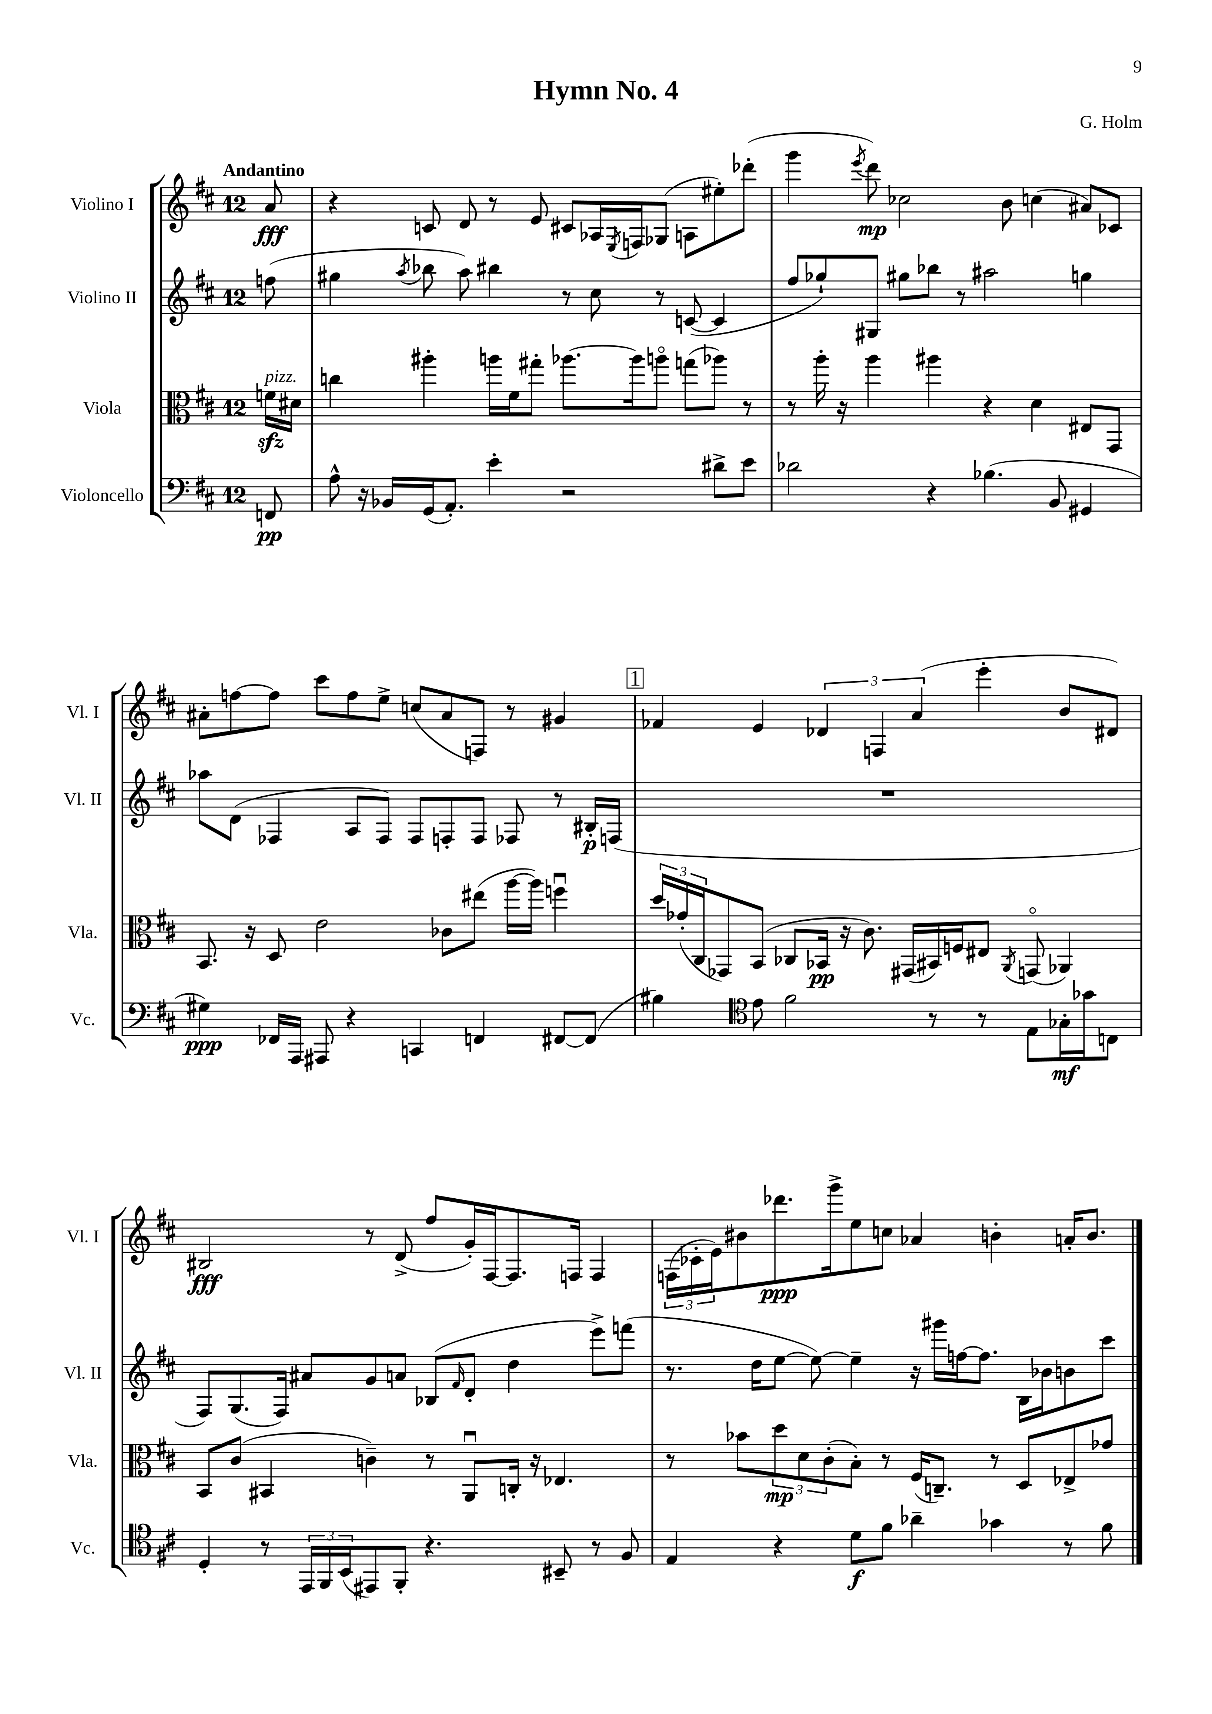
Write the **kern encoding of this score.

**kern	**dynam	**kern	**dynam	**kern	**dynam	**kern	**dynam
*part4	*part4	*part3	*part3	*part2	*part2	*part1	*part1
*staff4	*staff4	*staff3	*staff3	*staff2	*staff2	*staff1	*staff1
*I"Violoncello	*	*I"Viola	*	*I"Violino II	*	*I"Violino I	*
*I'Vc.	*	*I'Vla.	*	*I'Vl. II	*	*I'Vl. I	*
*clefF4	*	*clefC3	*	*clefG2	*	*clefG2	*
*k[f#c#]	*	*k[f#c#]	*	*k[f#c#]	*	*k[f#c#]	*
*M12/8	*	*M12/8	*	*M12/8	*	*M12/8	*
=	=	=	=	=	=	=	=
!	!	!	!	!	!	!LO:TX:a:B:t=Andantino	!
!	!	!LO:TX:a:i:t=pizz.	!	!	!	!	!
8FFn/	pp	16fnzz\LL	.	(8ffn\	.	8a/	fff
.	.	16d#X\JJ	.	.	.	.	.
=1	=1	=1	=1	=1	=1	=1	=1
8A^^\	.	4ccn\	.	4gg#X\	.	4r	.
16r	.	.	.	.	.	.	.
16BB-X/LL	.	.	.	.	.	.	.
.	.	.	.	8qaa/	.	.	.
(16GG/J	.	4aa#X'\	.	8bb-X\	.	8cn/	.
8.AA'/J)	.	.	.	.	.	.	.
.	.	.	.	8aa\)	.	8d/	.
4e'\	.	16aan\LL	.	4bb#X\	.	8r	.
.	.	16f#\J	.	.	.	.	.
.	.	8gg#X'\J	.	.	.	8e/	.
2r	.	[8.aa-X\L	.	8r	.	8c#X/L	.
.	.	.	.	8cc#\	.	16A-X/L	.
.	.	.	.	.	.	8qE/	.
.	.	16aa-\k]	.	.	.	16Fn/J	.
.	.	8aan\J	.	8r	.	(8G-X/J	.
.	.	(8ggn\L	.	([8cn/	.	8An\L	.
8d#X^\L	.	8aa-X\J)	.	4c/]	.	8ee#X'\)	.
8e\J	.	8r	.	.	.	(8ddd-X'\J	.
=2	=2	=2	=2	=2	=2	=2	=2
2d-X\	.	8r	.	8ff#/L	.	4ggg\	.
.	.	16aa'\	.	8gg-X`/)	.	.	.
.	.	16r	.	.	.	.	.
.	.	.	.	.	.	8qeee/	.
.	.	4aa\	.	8G#X/J	.	8ddd\)	mp
.	.	.	.	8gg#X\L	.	2cc-X\	.
4r	.	4aa#X\	.	8bb-X\J	.	.	.
.	.	.	.	8r	.	.	.
(4.B-X\	.	4r	.	2aa#X\	.	.	.
.	.	.	.	.	.	8b\	.
.	.	4d\	.	.	.	(4ccn\	.
8BB/	.	.	.	.	.	.	.
4GG#X/	.	8E#X/L	.	4ggn\	.	8a#X/L)	.
.	.	8GG/J	.	.	.	8c-X/J	.
!!LO:LB:g=z
=3	=3	=3	=3	=3	=3	=3	=3
4G#X\)	ppp	8.BB/	.	8aa-X\L	.	8a#X'\L	.
.	.	.	.	(8d\J	.	[8ffn\	.
.	.	16r	.	.	.	.	.
16FF-X/LL	.	8D/	.	4F-X/	.	8ff\J]	.
16AAA/JJ	.	.	.	.	.	.	.
8AAA#X/	.	2e\	.	.	.	8ccc#\L	.
4r	.	.	.	8A/L	.	8ff\	.
.	.	.	.	8F-/J)	.	8ee^\J	.
4CCn/	.	.	.	8F-/L	.	(8ccn/L	.
.	.	8c-X\L	.	8Fn'/	.	8a#/	.
4FFn/	.	(8ee#X\J	.	8F/J	.	8Fn/J)	.
.	.	[16aa\LL	.	8F-X/	.	8r	.
.	.	16aa\JJ])	.	.	.	.	.
[8FF#X/L	.	4ffnu\	.	8r	.	4g#X/	.
(8FF#/J]	.	.	.	16B#X'/LL	p	.	.
.	.	.	.	(16Fn/JJ	.	.	.
!!LO:REH:place=s1:t=1
=4	=4	=4	=4	=4	=4	=4	=4
4B#X\)	.	24dd/LL	.	1.r	.	4f-X/	.
.	.	(24g-X'/	.	.	.	.	.
.	.	24C#/J	.	.	.	.	.
.	.	8GG-X/)	.	.	.	.	.
*clefC4	*	*	*	*	*	*	*
8e\	.	(8BB/J	.	.	.	4e/	.
2f#\	.	8C-X/L	.	.	.	.	.
.	.	16BB-X/Jk	pp	.	.	6d-X/	.
.	.	16r	.	.	.	.	.
.	.	8.c#\)	.	.	.	.	.
.	.	.	.	.	.	6Fn/	.
.	.	(16GG#X/LL	.	.	.	.	.
.	.	.	.	.	.	(6a/	.
8r	.	16BB#X/)	.	.	.	.	.
.	.	16Fn/J	.	.	.	.	.
8r	.	8E#X/J	.	.	.	4eee'\	.
.	.	8qAA/	.	.	.	.	.
8E\L	.	(8GGn/	.	.	.	.	.
16G-X'\L	mf	4AA-X/)	.	.	.	8b/L	.
16g-X\J	.	.	.	.	.	.	.
8Cn\J	.	.	.	.	.	8d#X/J)	.
!!LO:LB:g=z
=5	=5	=5	=5	=5	=5	=5	=5
4D'/	.	8BB/L	.	8F#/L)	.	2B#X/	fff
.	.	(8c#/J	.	(8.G/	.	.	.
8r	.	4BB#X/	.	.	.	.	.
.	.	.	.	16F#/Jk)	.	.	.
24EE/LL	.	.	.	8a#X/L	.	.	.
24FF#/	.	.	.	.	.	.	.
(24BB/J	.	.	.	.	.	.	.
8EE#X/)	.	4cn~\)	.	8g/	.	8r	.
8FF#'/J	.	.	.	8an/J	.	(8d^/	.
4.r	.	8r	.	(8B-X/L	.	8ff#/L	.
.	.	.	.	16qqf#/	.	.	.
.	.	8AAu/L	.	8d'/J	.	16g'/L)	.
.	.	.	.	.	.	[16F#/J	.
.	.	16Cn'/Jk	.	4dd\	.	8.F#/]	.
.	.	16r	.	.	.	.	.
8BB#X~/	.	4.E-X/	.	.	.	.	.
.	.	.	.	.	.	16Fn/Jk	.
8r	.	.	.	8eee^\L)	.	4F/	.
8F#/	.	.	.	(8fffn\J	.	.	.
=6	=6	=6	=6	=6	=6	=6	=6
4E/	.	8r	.	8.r	.	(24Fn\LL	.
.	.	.	.	.	.	24c-X'\	.
.	.	.	.	.	.	24e\J)	.
.	.	8b-X\L	.	.	.	8b#X\	.
.	.	.	.	16dd\KL	.	.	.
4r	.	12dd\	mp	[8ee\J	.	8.ddd-X\	ppp
.	.	12d\	.	.	.	.	.
.	.	.	.	8ee\_)	.	.	.
.	.	(12c#'\	.	.	.	.	.
.	.	.	.	.	.	16ggg^\k	.
8d\L	f	8B'\J)	.	4ee~\]	.	8ee\	.
8f#\J	.	8r	.	.	.	8ccn\J	.
4a-X~\	.	(16F#/KL	.	16r	.	4a-X/	.
.	.	8.Cn~/J)	.	16ggg#X\LL	.	.	.
.	.	.	.	[16ffn\J	.	.	.
.	.	.	.	8.ff\J]	.	.	.
4g-X\	.	8r	.	.	.	4bn'\	.
.	.	8D/L	.	16B\LL	.	.	.
.	.	.	.	16b-X\J	.	.	.
8r	.	8E-X^/	.	8bn\	.	16an'/KL	.
.	.	.	.	.	.	8.b/J	.
8f#\	.	8g-X/J	.	8ccc#\J	.	.	.
==	==	==	==	==	==	==	==
*-	*-	*-	*-	*-	*-	*-	*-
